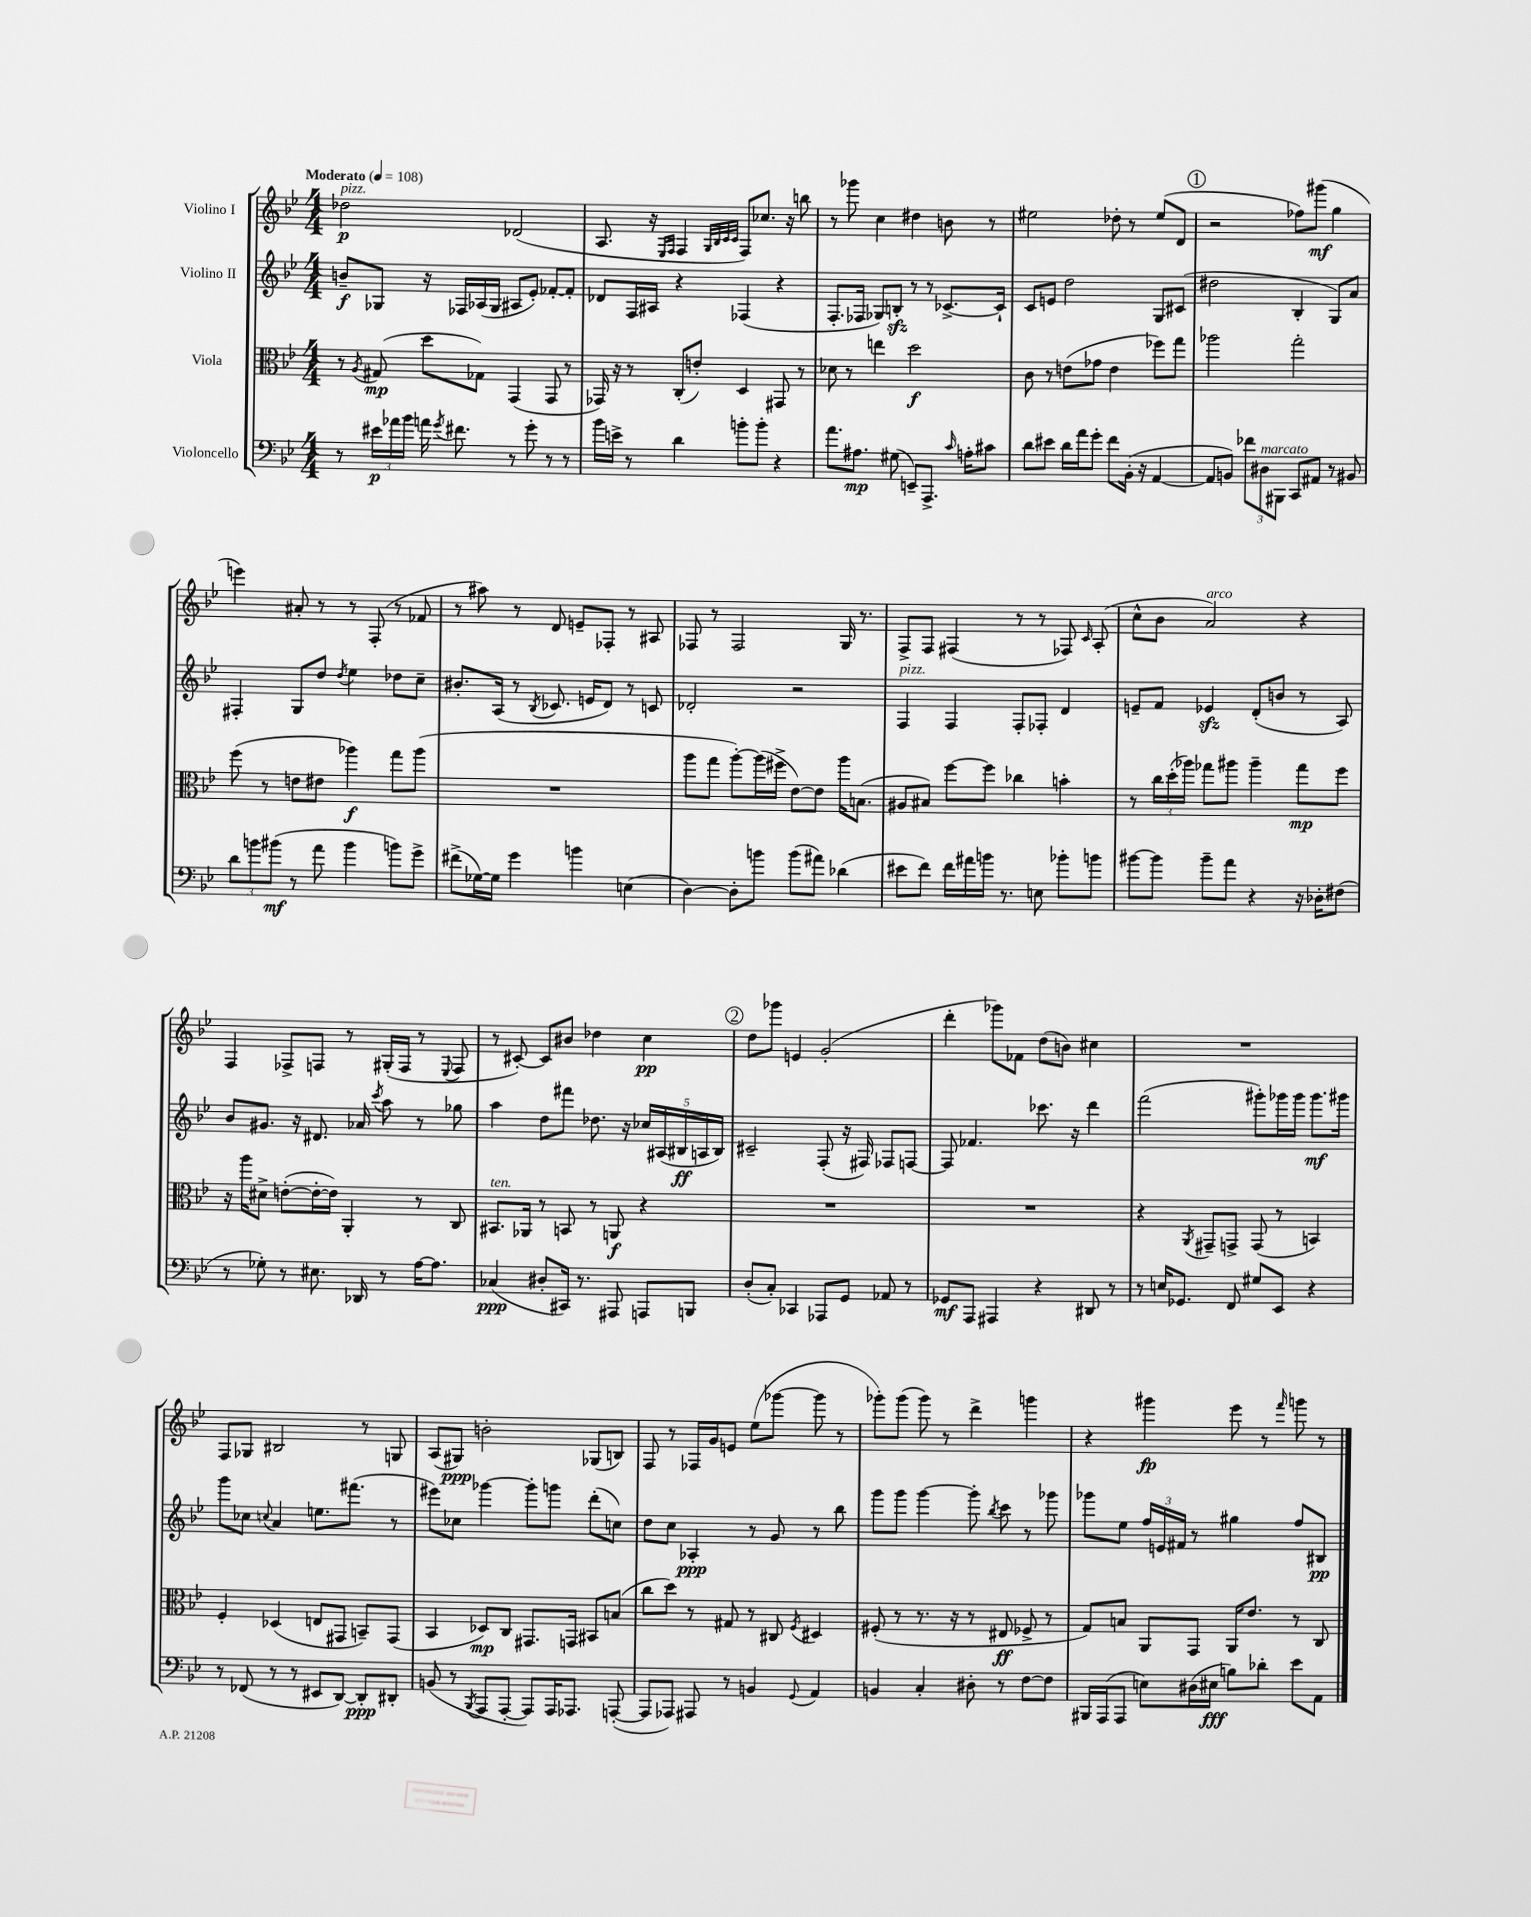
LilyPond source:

<<
\new StaffGroup <<
\new Staff = "s0" \with { instrumentName = "Violino I" } {
    \clef treble \key bes \major \numericTimeSignature \time 4/4 \tempo "Moderato" 4 = 108
    \autoBeamOff des''2\p^\markup { \italic "pizz." } des'2( |
    a8. r16 \grace { ees16[ f16] } f4 \grace { g32[ bes32 c'32 c'32] } f8[) ces''8.] r16 b''8 |
    r8 ges'''8 c''4 dis''4 b'8 r8 |
    eis''2 des''8-. r8 eis''8[( d'8] |
    \mark \markup { \circle "1" } r2 fes''8[) gis'''8]\mf( g''4 |
    e'''4) ais'8-. r8 r8 f8-.( r8 fes'8 |
    r8 ais''8) r8 d'8 e'8[-- fes8]-. r8 ais8 |
    fes8 r8 fes2 g16 r8. |
    f8[-> f8] fis4( r8 r8 fes8) \grace { c'16 } a8-.( |
    c''8[-^ bes'8] a'2^\markup { \italic "arco" }) r4 |
    f4 fes8[-> f8] r8 gis16[-.( f16] r8 \appoggiatura { ees8 } f8 |
    r8 cis'8~-.) cis'8[ bis'8] des''4 c''4\pp |
    \mark \markup { \circle "2" } d''8[ ges'''8] e'4 g'2-.( |
    d'''4-. ges'''8[) fes'8] d''8[( b'8]) cis''4 |
    R1 |
    f8[ ges8] bis2 r8 g8 |
    a8[( gis8]\ppp) b'2-. ges8[( b8]) |
    f8 r8 fes16[ g'16 e'8] ees''8[( ges'''8]~ ges'''8 r8 |
    ges'''8[-.) ges'''8]( ges'''8) r8 d'''4-> g'''4 |
    r4 gis'''4\fp ees'''8 r8 \grace { f'''16 } g'''8 r8 \bar "|." |
}
\new Staff = "s1" \with { instrumentName = "Violino II" } {
    \clef treble \key bes \major \numericTimeSignature \time 4/4
    \autoBeamOff b'8[--\f ges8] r16 fes16[ aes16( ges16] ais8[ ees'8]-.) fes'8[~-. fes'8]-. |
    des'8[ f16 ais16] r4 fes4( r4 |
    f8.[-. fes16] ges8[) b8]-.\sfz r8 r8 ces'8.[~-> ces'16]-! |
    c'8[ e'8] d''2 g8[ cis'8]( |
    \mark \markup { \circle "1" } dis''2 bes4-. g8[) a'8] |
    fis4-. g8[ d''8] \acciaccatura { d''8 } ees''4 des''8[ c''8]-- |
    bis'8.[-. a16]( r8 \acciaccatura { bes8 } ces'8. e'16[ d'8]) r8 c'8 |
    des'2-. r2 |
    f4^\markup { \italic "pizz." } f4 f8[-. fes8]-. d'4 |
    e'8[-- f'8] ees'4\sfz d'8[-.( b'8] r8 a8) |
    bes'8[ gis'8.] r16 dis'8. aes'16 \acciaccatura { c'''8 } a''8 r8 ges''8 |
    a''4 d''8[ fis'''8] des''8. r16 \tuplet 5/4 { ces''16[ ais16( bis16\ff a16 bis16]) } |
    \mark \markup { \circle "2" } cis'2-- f8-.( r16 fis16) fes8[ f8]~ |
    f8 fes'4. ces'''8. r16 d'''4 |
    f'''2( gis'''8[-.) ges'''16 ges'''16] ges'''8.[\mf gis'''16] |
    g'''8[ ces''8] \appoggiatura { c''8 } a'4 e''8.[ fis'''8.]( r8 |
    eis'''8[) ces''8] ges'''4~ ges'''8[-. g'''8] d'''8[-.( c''8]) |
    d''8[ c''8] aes4-.\ppp r8 g'8 r8 bes''8 |
    g'''8[ g'''8] g'''4~ g'''8-. \acciaccatura { bes''8 } c'''8 r8 ges'''8 |
    ges'''8[ ees''8] \tuplet 3/2 { f''16[ e'16 fis'16] } r8 gis''4 f''8[ bis8]\pp \bar "|." |
}
\new Staff = "s2" \with { instrumentName = "Viola" } {
    \clef alto \key bes \major \numericTimeSignature \time 4/4
    \autoBeamOff r8 \acciaccatura { a8 } gis8\mp( d''8[ ges8]) g,4( g,8 r8 |
    ges,16) r16 r8 c8[-.( e'8]-.) d4 gis,8 r8 |
    des'8 r8 e''4 d''2\f |
    c'8 r8 e'8[( ges'8] e'4 fes''8[) g''8] |
    \mark \markup { \circle "1" } aes''2 g''2-. |
    f''8( r8 e'8[ eis'8] aes''4\f) g''8[ aes''8]( |
    R1 |
    a''8[ g''8] a''8[~-.) a''16( fis''16]-> ees'8[~) ees'8] a''16[ b8.]( |
    ais8[ bis8]) f''8[~ f''8] ces''4 b'4-. |
    r8 \tuplet 3/2 { c''16[ d''16-.( aes''16]) } ges''8[ ais''8] ais''4-- ges''8[\mp f''8] |
    r16 a''16[ dis'8]-> e'8[~-.( e'16~-. e'16]) a,4-. r8 c8 |
    bis,8.[^\markup { \italic "ten." } aes,16] r8 b,8 r8 a,8\f r4 |
    \mark \markup { \circle "2" } R1 |
    R1 |
    r4 \acciaccatura { a,8 } gis,8[-- g,8]-> g,8( r8 b,4) |
    f4-. des4( e8[ gis,8] b,8[--) gis,8]( |
    bes,4 des8[\mp) c8] gis,8.[ g,16] bis,8[ b8]( |
    c''8[ d''8]) r8 gis8 r8 cis8 \acciaccatura { f8 } dis4 |
    fis8-.( r8 r8. r16 r8 eis8\ff fes8-> r8 |
    g8[) b8] a,8[ g,8] a,16[ ees'8.] r8 c8 \bar "|." |
}
\new Staff = "s3" \with { instrumentName = "Violoncello" } {
    \clef bass \key bes \major \numericTimeSignature \time 4/4
    \autoBeamOff r8 \tuplet 3/2 { eis'16[\p aes'16 bes'16] } a'16 \acciaccatura { g'8 } fis'8. r8 g'8-. r8 r8 |
    bes'16[ e'16]-> r8 d'4 b'8[-. b'8]-. r4 |
    a'8.[ ais8.]\mp gis8( e,8[--) a,,8.]-> \grace { c'16 } a16[-. cis'8] |
    d'8[ eis'8] d'16[ a'16 g'8]-. f'8[ bes,16]-.( r16 a,4~ |
    \mark \markup { \circle "1" } a,8[ b,8]) \tuplet 3/2 { fes'8[ dis8^\markup { \italic "marcato" } bis,,8] } c,8[ ais,8] r8 bis,8 |
    \tuplet 3/2 { d'8[ b'8 bis'8]\mf( } r8 a'8 bis'4 b'8[) g'8]-> |
    fis'8[->( ges16~) ges16] g'4 b'4 e4( |
    d4~) d8[-. b'8] b'8[( ais'8]) des'4( |
    eis'8[ f'8]) f'16[ ais'16 b'16] r8. e8 bes'8[-. b'8] |
    bis'8[~ bis'8] bis'8[-- a'8] r4 r16 des16[-. fis8]( |
    r8 ges8-.) r8 eis8. des,16 r8 a16[~ a8.] |
    ces4\ppp( dis8[-. cis,16]) r8. ais,,8 a,,8[ b,,8] |
    \mark \markup { \circle "2" } d8[-.( c8]-.) ces,4 aes,,8[ g,8] aes,8 r8 |
    ges,8[\mf a,,8] ais,,4 r4 dis,8 r8 |
    r8 e16[ ges,8.] f,8 gis8[ ees,8] r4 |
    r8 fes,8( r8 r8 eis,8[ d,8]~) d,8[-.\ppp dis,8]-. |
    b,8( r8 \acciaccatura { bes,,8 } a,,8[ a,,8]~-. a,,8[) a,,16 aes,,8.] a,,8~-.( |
    a,,8[ aes,,8]) ais,,8 r8 b,4 \appoggiatura { g,8 } a,4 |
    b,4 c4-. dis8-. r8 f8[~ f8] |
    bis,,16[ a,,16( a,,8] e8[) dis16( eis16]\fff b8[) des'8]-. ees'8[ a,8] \bar "|." |
}
>>
>>
\layout { \context { \Score \remove "Bar_number_engraver" } }
